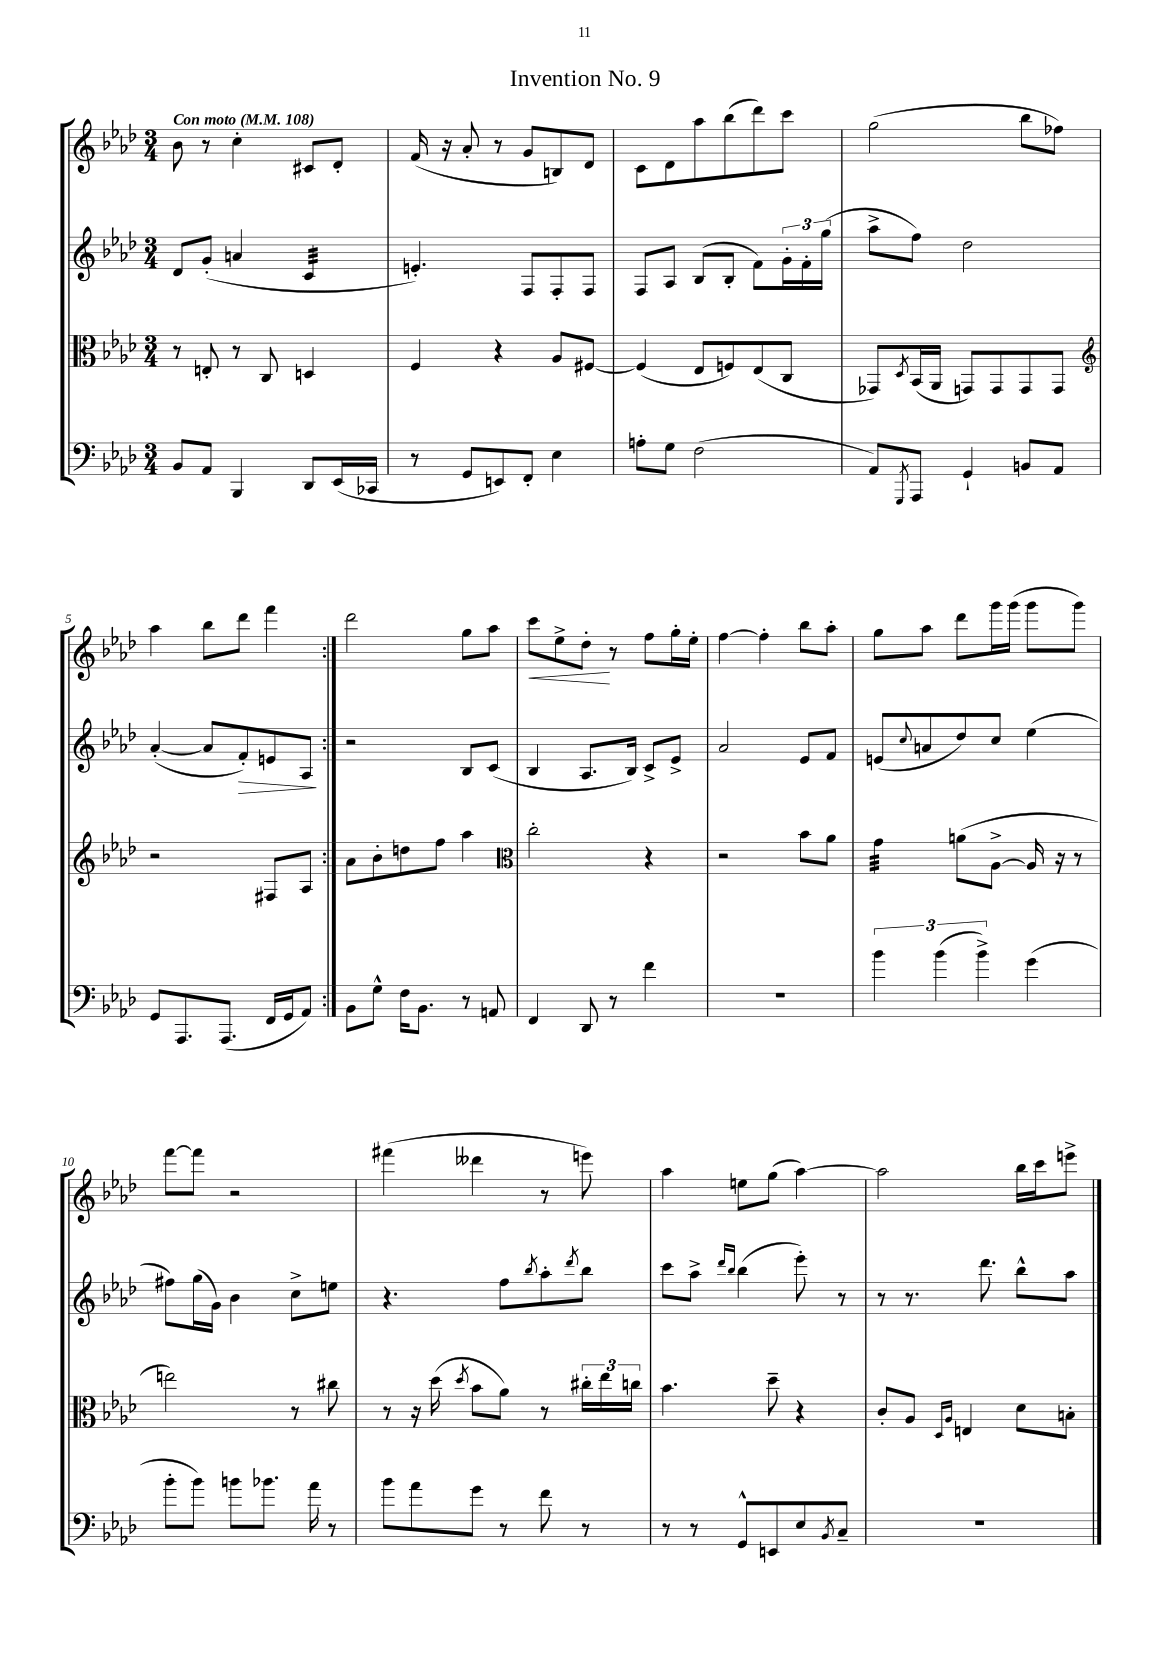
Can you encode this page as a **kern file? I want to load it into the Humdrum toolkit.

**kern	**kern	**kern	**kern
*staff4	*staff3	*staff2	*staff1
*clefF4	*clefC3	*clefG2	*clefG2
*k[b-e-a-d-]	*k[b-e-a-d-]	*k[b-e-a-d-]	*k[b-e-a-d-]
*M3/4	*M3/4	*M3/4	*M3/4
*MM108	*MM108	*MM108	*MM108
8BB-	8r	8d-	8b-
8AA-	8E'	(8g'	8r
4BBB-	8r	4a	4cc'
.	8C	.	.
8DD-	4D	4c	8c#
(16EE-	.	.	8d-'
16CC-	.	.	.
=	=	=	=
8r	4F	4.e')	(16f
.	.	.	16r
8GG	.	.	8a-'
8EE)	4r	.	8r
8FF'	.	8F	8g
4E-	8A-	8F'	8B)
.	[8F#	8F	8d-
=	=	=	=
8A'	(4F#]	8F	8c
8G	.	8A-	8d-
(2F	8E-	(8B-	8aa-
.	8F)	8B-'	(8bb-
.	(8E-	8f)	8ddd-)
.	8C	24g'	8ccc
.	.	24f'	.
.	.	(24gg	.
=	=	=	=
8AA-)	8GG-)	8aa-^	(2gg
8qGGG	8qD-	.	.
8AAA-	(16BB-	8ff)	.
.	16AA-	.	.
4GG`	8GG)	2dd-	.
.	8GG	.	.
8BB	8GG	.	8bb-
8AA-	8GG	.	8ff-)
=	=	=	=
*	*clefG2	*	*
8GG	2r	([4a-'	4aa-
8.AAA-	.	.	.
.	.	8a-]	8bb-
(8.AAA-	.	.	.
.	.	8f')	8ddd-
16FF	8F#	8e	4fff
16GG	.	.	.
8AA-)	8A-	8A-	.
=:|!	=:|!	=:|!	=:|!
8BB-	8a-	2r	2ddd-
8G^^	8b-'	.	.
16F	8dd	.	.
8.BB-	.	.	.
.	8ff	.	.
8r	4aa-	8B-	8gg
8AA	.	(8c	8aa-
=	=	=	=
*	*clefC3	*	*
4FF	2cc'	4B-	8ccc
.	.	.	8ee-^
8DD-	.	8.A-	8dd-'
8r	.	.	8r
.	.	16B-)	.
4f	4r	8c^	8ff
.	.	8e-^	16gg'
.	.	.	16ee-'
=	=	=	=
2.r	2r	2a-	[4ff
.	.	.	4ff']
.	8b-	8e-	8bb-
.	8a-	8f	8aa-'
=	=	=	=
6b-	4g	(8e	8gg
.	.	8qqcc	.
.	.	8a	8aa-
(6b-	.	.	.
.	(8a	8dd-)	8ddd-
6b-^)	.	.	.
.	[8A-^	8cc	16ggg
.	.	.	(16ggg
(4g	16A-]	(4ee-	8ggg
.	16r	.	.
.	8r	.	8ggg)
=	=	=	=
8b-'	2ee)	8ff#)	[8fff
8b-)	.	(16gg	8fff]
.	.	16g)	.
8b	.	4b-	2r
8.b-	.	.	.
.	8r	8cc^	.
16a-	.	.	.
8r	8cc#	8ee	.
=	=	=	=
8b-	8r	4.r	(4fff#
8a-	16r	.	.
.	(16dd-	.	.
.	8qdd-	.	.
8g	8b-	.	4ddd--
8r	8a-)	8ff	.
.	.	8qbb-	.
8f	8r	8aa-'	8r
.	.	8qddd-	.
8r	24cc#'	8bb-	8eee)
.	24ee-	.	.
.	24cc	.	.
=	=	=	=
8r	4.b-	8ccc	4aa-
8r	.	8aa-^	.
.	.	16qqddd-	.
.	.	16qqbb-	.
8GG^^	.	(4bb-	8ee
8EE	8dd-~	.	(8gg
8E-	4r	8eee-')	[4aa-)
8qBB-	.	.	.
8C~	.	8r	.
=	=	=	=
2.r	8c'	8r	2aa-]
.	8A-	8.r	.
.	16qqD-	.	.
.	16qqA-	.	.
.	4E	.	.
.	.	8.ddd-	.
.	8d-	8bb-^^	16bb-
.	.	.	16ccc
.	8B'	8aa-	8eee^
==	==	==	==
*-	*-	*-	*-
